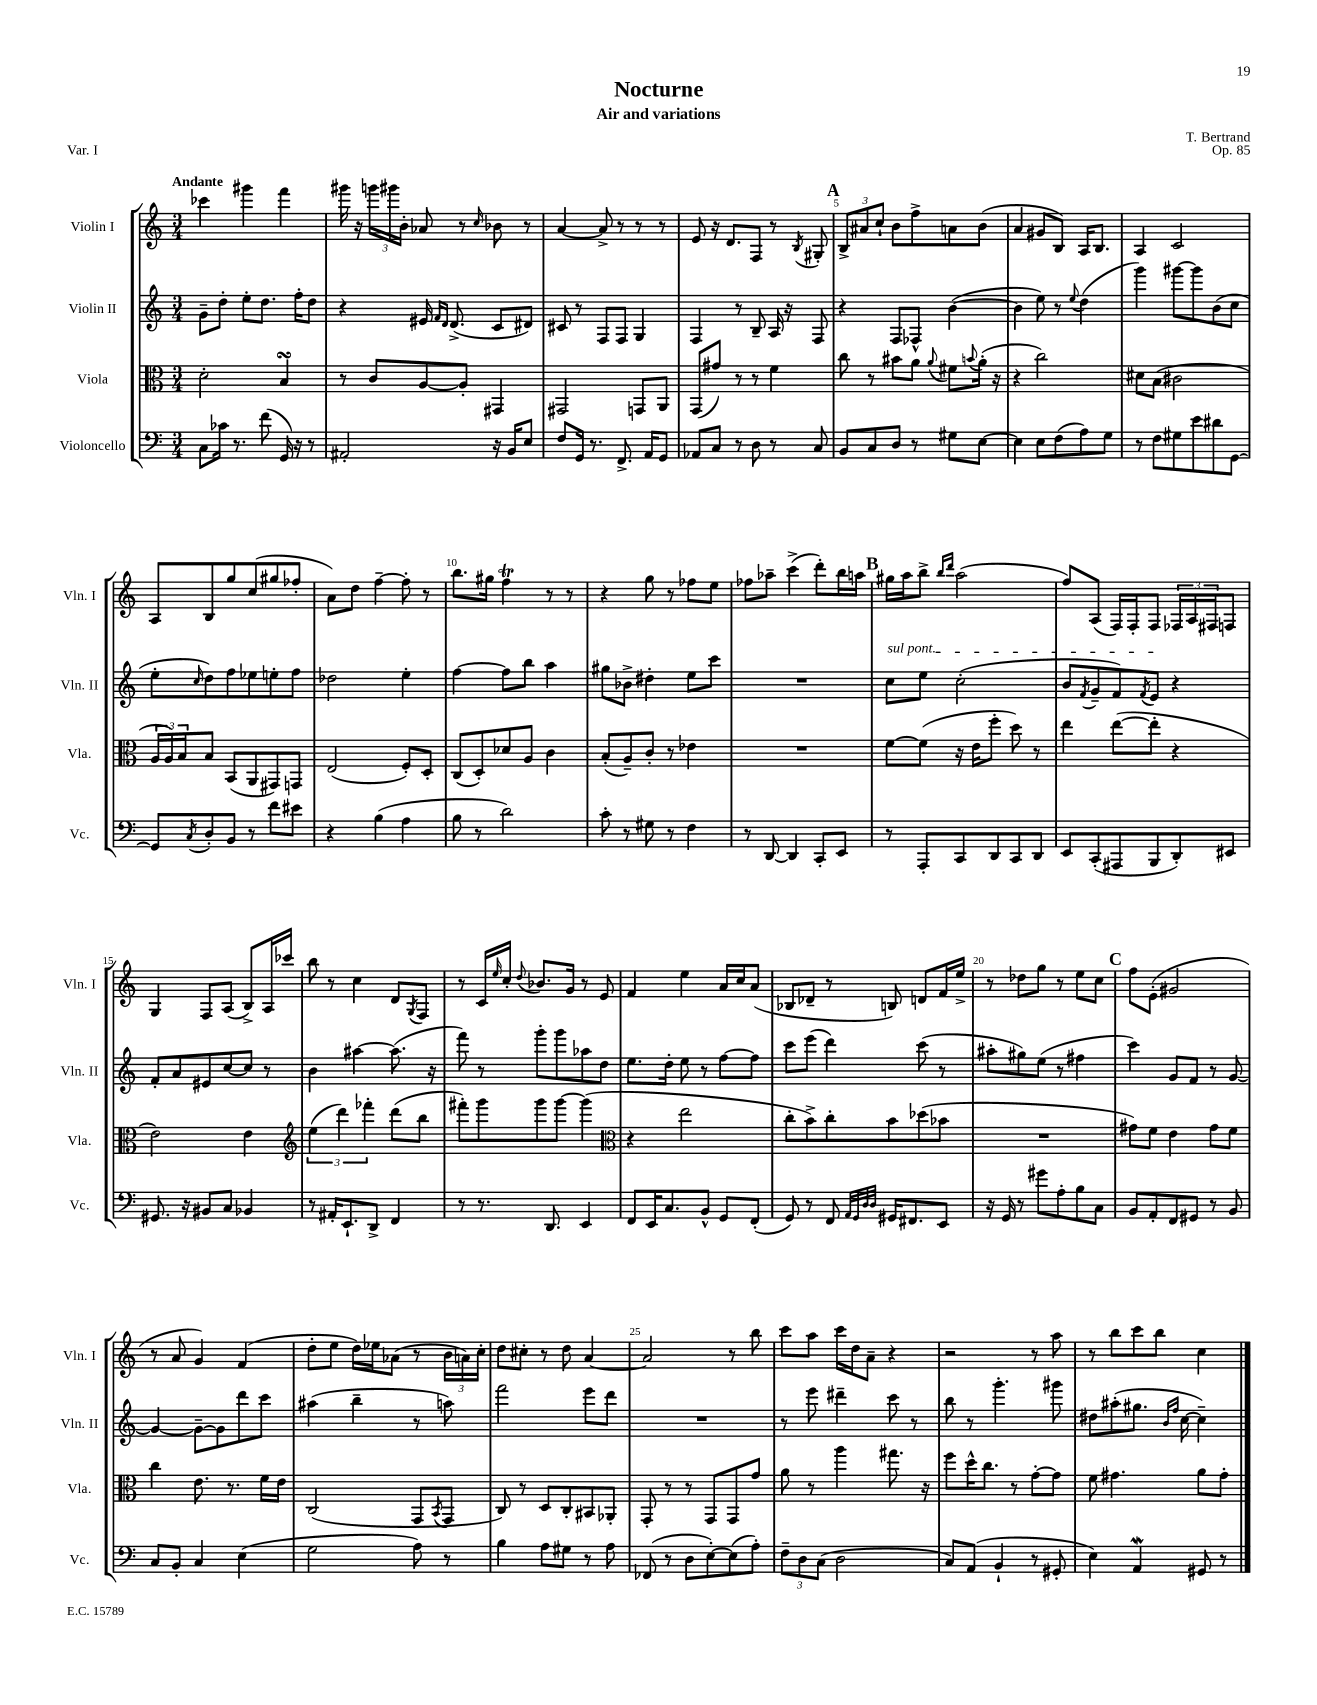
\header { title = "Nocturne" composer = "T. Bertrand" subtitle = "Air and variations" opus = "Op. 85" piece = "Var. I" }
<<
\new StaffGroup <<
\new Staff = "s0" \with { instrumentName = "Violin I" shortInstrumentName = "Vln. I" } {
    \clef treble \key c \major \numericTimeSignature \time 3/4 \tempo "Andante"
    ces'''4 gis'''4 f'''4 |
    gis'''16 r16 \tuplet 3/2 { g'''16 gis'''16 b'16-. } aes'8 r8 \grace { c''16 } bes'8 r8 |
    a'4~ a'8-> r8 r8 r8 |
    e'8 r16 d'8. f8 r8 \acciaccatura { b8 } gis8-. |
    \mark \markup { \bold "A" } \tuplet 3/2 { b8-> ais'8 c''8-! } b'8 f''8-> a'8 b'8( |
    a'4 gis'8 b8) a16 b8. |
    a4 c'2 |
    a8 b8 g''8 c''8( gis''8 fes''8-. |
    a'8) d''8 f''4~-- f''8-. r8 |
    b''8. gis''16 f''4\trill r8 r8 |
    r4 g''8 r8 fes''8 e''8 |
    fes''8 aes''8-- c'''4->( d'''8-.) b''16 a''16 |
    \mark \markup { \bold "B" } gis''16 a''16 b''8-> \grace { b''16 d'''16 } a''2( |
    f''8) a8( f16) f16-. f8 \tuplet 3/2 { fes16 a16 fis16 } f8 |
    g4 f8 a8( b8->) a16 ces'''16 |
    b''8 r8 c''4 d'8 \acciaccatura { g8 } f8 |
    r8 c'16 \grace { e''16 } c''16-. \appoggiatura { d''8 } bes'8. g'16 r8 e'8 |
    f'4 e''4 a'16 c''16 a'8( |
    bes8 des'8-- r8 b8) d'8 f'16 e''16-> |
    r8 des''8 g''8 r8 e''8 c''8 |
    \mark \markup { \bold "C" } f''8 e'8-.( gis'2 |
    r8 a'8 g'4) f'4( |
    d''8-. e''8 d''16) ees''16 aes'8( r8 \tuplet 3/2 { b'16 a'16) c''16-. } |
    d''8 cis''8-. r8 d''8 a'4~ |
    a'2 r8 b''8 |
    c'''8 a''8 c'''16 d''16 a'8-- r4 |
    r2 r8 a''8 |
    r8 b''8 c'''8 b''8 c''4 \bar "|." |
}
\new Staff = "s1" \with { instrumentName = "Violin II" shortInstrumentName = "Vln. II" } {
    \clef treble \key c \major \numericTimeSignature \time 3/4
    g'8-- d''8-. e''8-. d''8. f''16-. d''8 |
    r4 eis'16 \grace { f'16 d'16 } d'8.->( c'8 dis'8) |
    cis'8 r8 f8 f8 g4 |
    f4 r8 b8-- a16 r16 f8 |
    \mark \markup { \bold "A" } r4 f8 fes8-^ b'4~( |
    b'4 e''8) r8 \appoggiatura { e''8 } d''4( |
    g'''4) gis'''8~ gis'''8 b'8( c''8 |
    e''8-. \grace { c''16 } d''8) f''8 ees''8 e''8-. f''8 |
    des''2 e''4-. |
    f''4~ f''8 b''8 a''4 |
    gis''8 bes'8-> dis''4-. e''8 c'''8 |
    R2. |
    \mark \markup { \bold "B" } \once \override TextSpanner.bound-details.left.text = \markup { \italic "sul pont." } c''8\startTextSpan e''8 c''2-.( |
    b'8 \acciaccatura { f'8 } g'8-- f'8) \acciaccatura { f'8 } e'8\stopTextSpan r4 |
    f'8-. a'8 eis'8 c''8~ c''8 r8 |
    b'4 ais''4~ ais''8.( r16 |
    f'''8) r8 g'''8-. g'''8 aes''8 d''8 |
    e''8. d''16-. e''8 r8 f''8~ f''8 |
    c'''8 e'''8( d'''4) c'''8( r8 |
    ais''8-. gis''8) e''8( r8 fis''4 |
    \mark \markup { \bold "C" } c'''4) g'8 f'8 r8 g'8~ |
    g'4~ g'8~-- g'8 d'''8 c'''8 |
    ais''4( b''4-- r8 a''8) |
    f'''2 e'''8 d'''8 |
    R2. |
    r8 e'''8 dis'''4-- c'''8 r8 |
    b''8 r8 g'''4.-. gis'''8 |
    dis''8 ais''8-.( gis''8. \grace { b'16 f''16 } c''16~ c''4--) \bar "|." |
}
\new Staff = "s2" \with { instrumentName = "Viola" shortInstrumentName = "Vla." } {
    \clef alto \key c \major \numericTimeSignature \time 3/4
    d'2-. b4\turn |
    r8 c'8 a8~ a8-. gis,4 |
    gis,2 g,8 a,8 |
    g,8( gis'8) r8 r8 f'4 |
    \mark \markup { \bold "A" } c''8 r8 bis'8 a'8 \appoggiatura { a'8 } fis'8 \appoggiatura { b'8 } a'16-.( r16 |
    r4 c''2) |
    dis'8 b8( cis'2 |
    \tuplet 3/2 { a16 a16) b16 } b8 b,8( a,8 gis,8) g,8 |
    e2( f8-.) d8-. |
    c8( d8-.) des'8 a8 c'4 |
    b8-.( a8--) c'8-. r8 ees'4 |
    R2. |
    \mark \markup { \bold "B" } f'8~ f'8( r16 e'16 f''8-. d''8) r8 |
    e''4 e''8~( e''8-. r4 |
    e'2) e'4 |
    \clef treble \tuplet 3/2 { e''4( d'''4) fes'''4-. } d'''8( b''8 |
    fis'''8-.) g'''8 g'''8 g'''8~ g'''4( |
    \clef alto r4 e''2 |
    c''8-. b'8->) c''8-. b'8 des''8( bes'8 |
    R2. |
    \mark \markup { \bold "C" } gis'8) f'8 e'4 gis'8 f'8 |
    c''4 e'8. r8. f'16 e'16 |
    c2( g,8 \acciaccatura { b,8 } g,8 |
    c8) r8 d8 c8-. bis,8 aes,8-. |
    g,8-. r8 r8 g,8 g,8 g'8 |
    a'8 r8 a''4 gis''8. r16 |
    f''8 d''16-^ c''8. r8 g'8~-. g'8 |
    f'8 gis'4. a'8 gis'8-. \bar "|." |
}
\new Staff = "s3" \with { instrumentName = "Violoncello" shortInstrumentName = "Vc." } {
    \clef bass \key c \major \numericTimeSignature \time 3/4
    c8 ces'16 r8. f'8( g,16) r16 r8 |
    ais,2-. r16 b,16 e8 |
    f8 g,16 r8. f,8.-> a,16 g,8 |
    aes,8 c8 r8 d8 r8 c8 |
    \mark \markup { \bold "A" } b,8 c8 d8 r8 gis8 e8~ |
    e4 e8 f8( a8) g8 |
    r8 f8 gis8 e'8 dis'8 g,8~ |
    g,8 \acciaccatura { c8 } d8-. b,8 r8 f'8 eis'8 |
    r4 b4( a4 |
    b8 r8 d'2) |
    c'8-. r8 gis8 r8 f4 |
    r8 d,8~ d,4 c,8-. e,8 |
    \mark \markup { \bold "B" } r8 a,,8-. c,8 d,8 c,8 d,8 |
    e,8 c,8-.( ais,,8 b,,8 d,8-.) eis,8 |
    gis,8. r16 bis,8 c8 bes,4 |
    r8 ais,16-. e,8.-! d,8-> f,4 |
    r8 r8. d,8. e,4 |
    f,8 e,16 c8. b,8-^ g,8 f,8-.( |
    g,8) r8 f,8 \grace { a,32 g,32 d32 d32 } gis,16 fis,8. e,8 |
    r16 g,16 r8 gis'8 a8-. b8 c8 |
    \mark \markup { \bold "C" } b,8 a,8-. f,8 gis,8 r8 b,8 |
    c8 b,8-. c4 e4( |
    g2 a8) r8 |
    b4 a8 gis8 r8 a8 |
    fes,8( r8 d8 e8~-.) e8( a8-.) |
    \tuplet 3/2 { f8-- d8 c8( } d2 |
    c8) a,8( b,4-! r8 gis,8-. |
    e4) a,4\mordent gis,8 r8 \bar "|." |
}
>>
>>
\layout { \context { \Score \override BarNumber.break-visibility = ##(#f #t #t) barNumberVisibility = #(every-nth-bar-number-visible 5) } }
